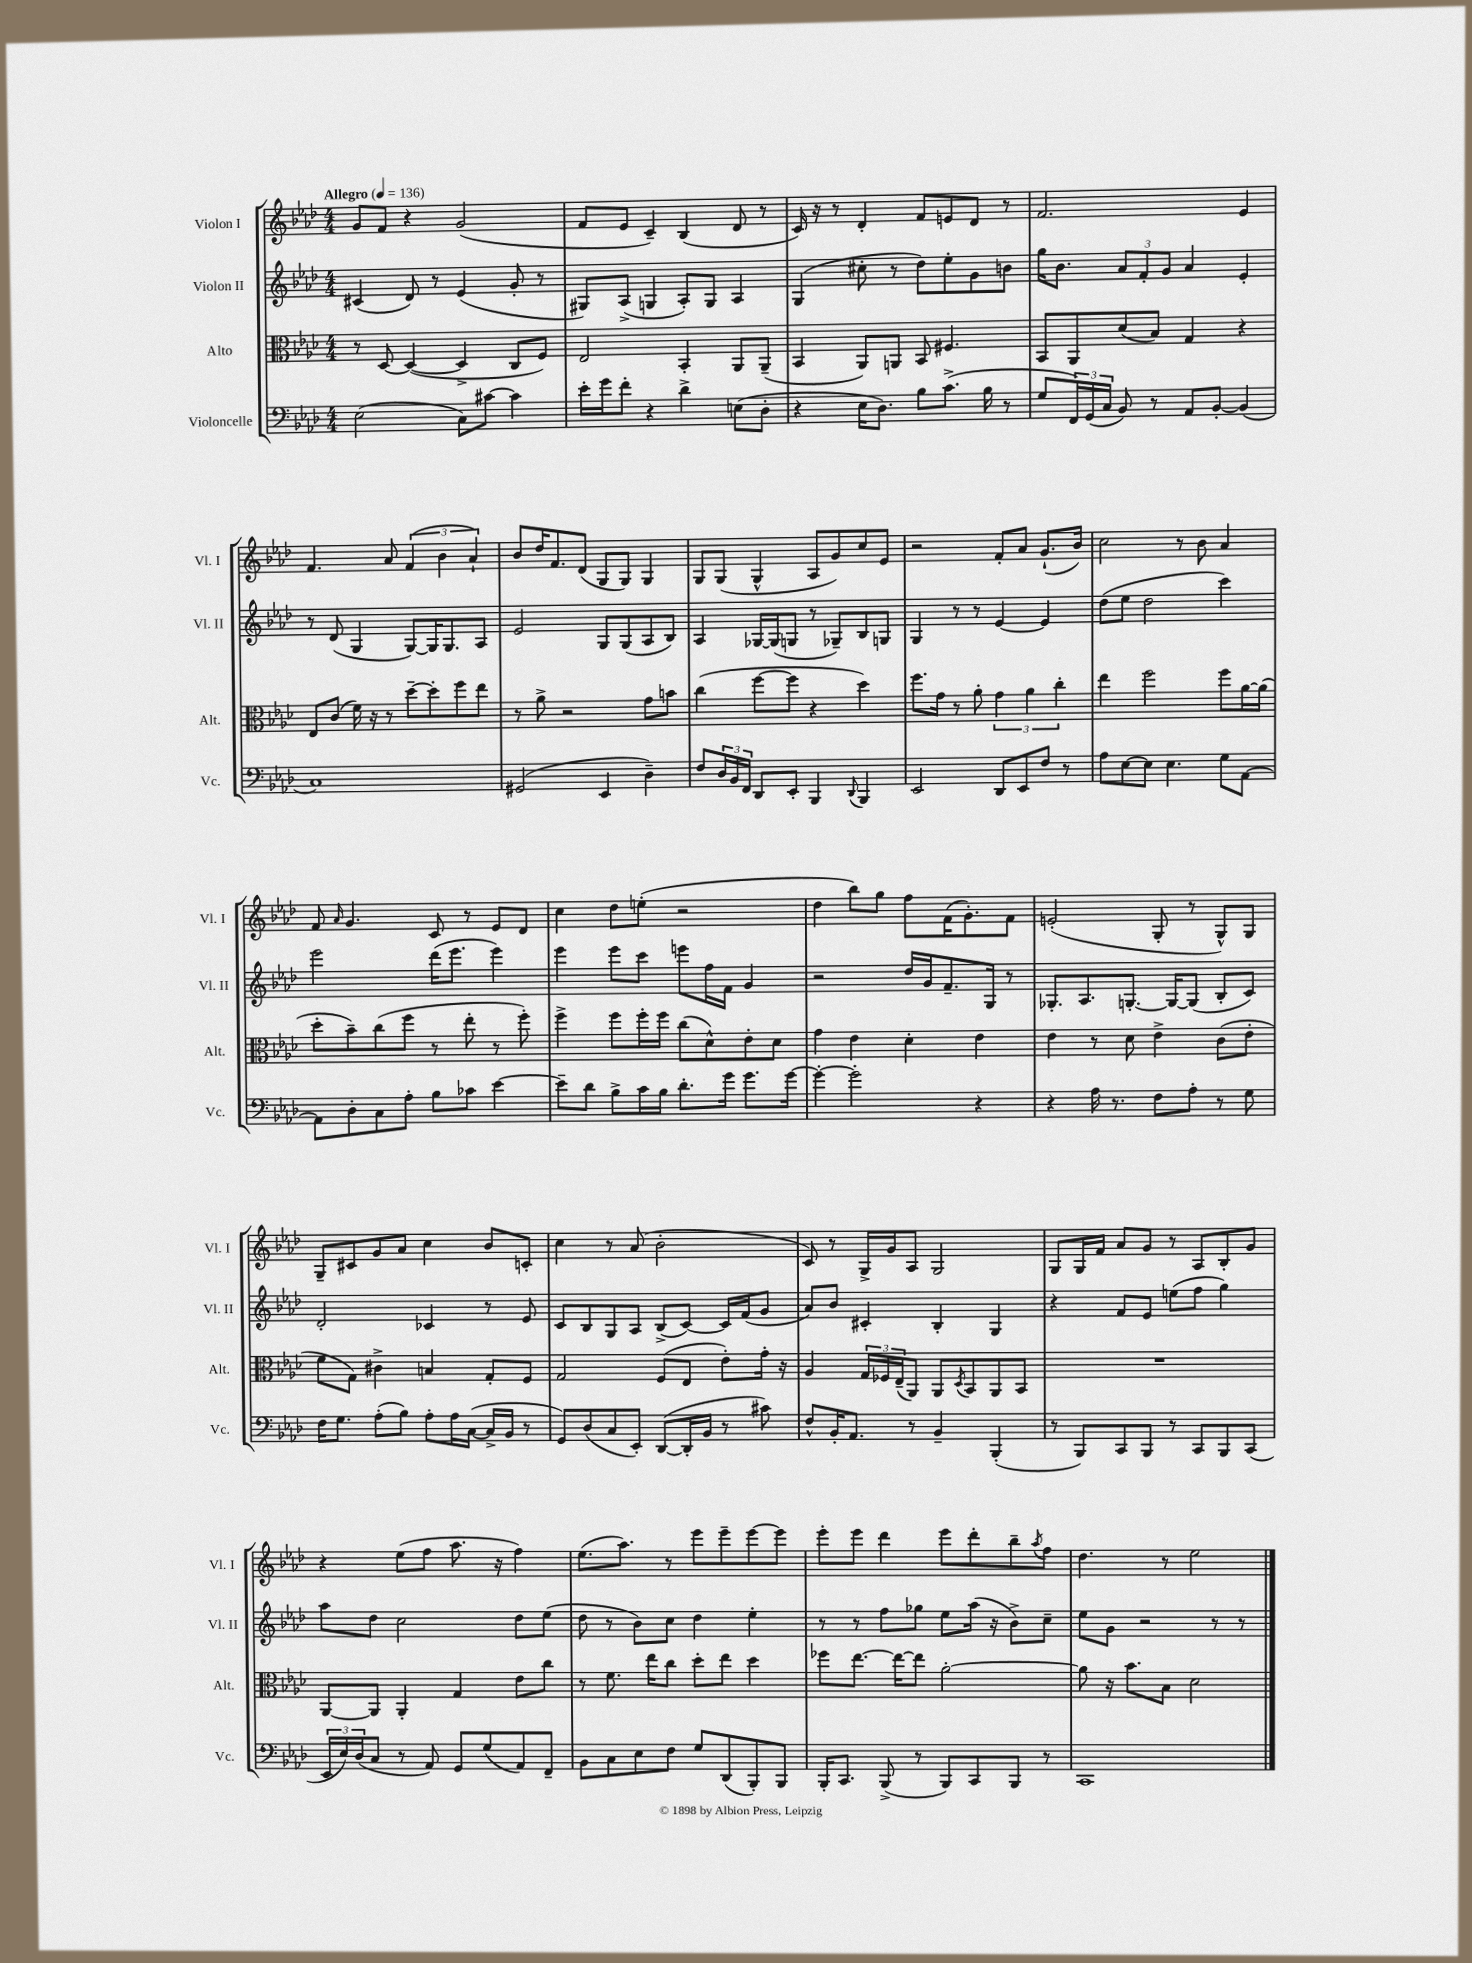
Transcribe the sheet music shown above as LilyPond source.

<<
\new StaffGroup <<
\new Staff = "s0" \with { instrumentName = "Violon I" shortInstrumentName = "Vl. I" } {
    \clef treble \key aes \major \numericTimeSignature \time 4/4 \tempo "Allegro" 4 = 136
    g'8 f'8 r4 g'2( |
    f'8 ees'8 c'4--) bes4( des'8 r8 |
    c'16) r16 r8 des'4-. f'8 e'8 des'8 r8 |
    f'2. ees'4 |
    f'4. aes'8 \tuplet 3/2 { f'4( bes'4 aes'4-!) } |
    bes'8 des''16 f'8. des'8( g8 g8) g4 |
    g8 g8( g4-^ aes8 g'8) c''8 ees'8 |
    r2 f'8-. aes'8 g'8.-!( bes'16) |
    c''2 r8 bes'8 aes'4 |
    f'8 \grace { aes'16 } g'4. c'8 r8 ees'8 des'8 |
    c''4 des''8 e''8-.( r2 |
    des''4 bes''8) g''8 f''8 f'16( g'8.-.) f'8 |
    e'2-.( g8-. r8 g8-^) g8 |
    g8-- cis'8 g'8 aes'8 c''4 bes'8 c'8-. |
    c''4 r8 aes'8( bes'2-. |
    c'8) r8 g16-> g'16 aes8 g2 |
    g8 g16 f'16 aes'8 g'8 r8 aes8 bes8-. g'8 |
    r4 ees''8( f''8 aes''8. r16 f''4) |
    ees''8.( aes''8.) r8 ees'''8 ees'''8-- ees'''8~ ees'''8 |
    ees'''8-. ees'''8 des'''4 ees'''8 des'''8-. bes''8-- \acciaccatura { aes''8 } f''8 |
    des''4. r8 ees''2 \bar "|." |
}
\new Staff = "s1" \with { instrumentName = "Violon II" shortInstrumentName = "Vl. II" } {
    \clef treble \key aes \major \numericTimeSignature \time 4/4
    cis'4( des'8) r8 ees'4( g'8-. r8 |
    gis8) aes8->( g4 aes8-.) g8 aes4 |
    g4( cis''8-. r8 des''8) ees''8-. g'8 b'8 |
    g''16 bes'8. \tuplet 3/2 { aes'8 f'8-. g'8 } aes'4 ees'4-. |
    r8 des'8( g4 g8~) g16 g8. aes8 |
    ees'2 g8 g8( aes8 bes8) |
    aes4 ges16~ ges16( g8 r8 ges8--) bes8 g8 |
    g4 r8 r8 ees'4~ ees'4 |
    des''8( ees''8 des''2 c'''4) |
    ees'''2 des'''16( ees'''8. ees'''4) |
    ees'''4 ees'''8 c'''8 e'''8 f''16 f'16 g'4 |
    r2 des''16 g'16 f'8.-- g16 r8 |
    ges8.-. aes8. g8.~-. g16~ g8( bes8-. c'8) |
    des'2-. ces'4 r8 ees'8 |
    c'8 bes8 g8 aes8 bes8->( c'8~) c'16 f'16( g'8 |
    aes'8) bes'8 cis'4-. bes4-. g4 |
    r4 f'8 ees'8 e''8( f''8 g''4) |
    aes''8 des''8 c''2 des''8 ees''8( |
    des''8 r8 bes'8) c''8 des''4 ees''4-. |
    r8 r8 f''8 ges''8 ees''8 aes''16( r16 bes'8->) c''8-- |
    ees''8 g'8 r2 r8 r8 \bar "|." |
}
\new Staff = "s2" \with { instrumentName = "Alto" shortInstrumentName = "Alt." } {
    \clef alto \key aes \major \numericTimeSignature \time 4/4
    r8 des8~ des4~( des4-> c8 f8) |
    ees2 bes,4-. aes,8 aes,8--( |
    bes,4 aes,8) a,8 bes,8 fis4. |
    bes,8 aes,8 des'8( bes8) g4 r4 |
    ees8 c'8( f'16) r16 r8 des''8~-- des''8-. f''8 ees''8 |
    r8 aes'8-> r2 g'8 b'8 |
    c''4( f''8~ f''8 r4 des''4) |
    f''8. g'16 r8 aes'8-. \tuplet 3/2 { g'4 aes'4 c''4-. } |
    ees''4 f''2 f''8 aes'16~ aes'16( |
    des''8-. bes'8--) c''8( f''8 r8 ees''8-. r8 f''8-.) |
    f''4-> f''8 f''16-. f''16 c''8( des'8-^) ees'8-. des'8 |
    g'4 ees'4 des'4-. ees'4 |
    ees'4 r8 des'8 ees'4-> c'8( ees'8-. |
    f'8 g8) cis'4-> b4 g8-. f8 |
    g2 f8( ees8 ees'8-.) g'16-. r16 |
    aes4 \tuplet 3/2 { g16 fes16 ees16--( } aes,8) aes,8 \acciaccatura { des8 } bes,8 aes,8 bes,8 |
    R1 |
    aes,8~ aes,8 aes,4-. g4 ees'8 c''8 |
    r8 f'8. ees''16 c''8 des''8-. ees''8 des''4 |
    fes''8 ees''8.~ ees''16~ ees''8 aes'2~-. |
    aes'8 r16 bes'8. bes8 des'2 \bar "|." |
}
\new Staff = "s3" \with { instrumentName = "Violoncelle" shortInstrumentName = "Vc." } {
    \clef bass \key aes \major \numericTimeSignature \time 4/4
    ees2( c8) cis'8~ cis'4 |
    ees'16-. g'16 f'8-. r4 des'4-> e8( des8-. |
    r4 ees16 des8.) bes8 c'8.->( bes16 r8 |
    g8 \tuplet 3/2 { f,16) g,16( c16 } bes,8) r8 aes,8 bes,8~-. bes,4( |
    c1) |
    gis,2( ees,4 des4--) |
    f8 \tuplet 3/2 { des16 bes,16 f,16 } des,8 ees,8-. bes,,4 \appoggiatura { des,8 } bes,,4 |
    ees,2 des,8 ees,8 f8 r8 |
    aes8 ees8~ ees8 ees4. g8 aes,8~ |
    aes,8 des8-. c8 aes8-. bes8 ces'8 ees'4~ |
    ees'8-- des'8 bes8-> c'16 bes16 des'8.-. g'16 g'8. g'16~ |
    g'4~-. g'2-. r4 |
    r4 aes16 r8. f8 aes8-. r8 g8 |
    f16 g8. aes8-.( bes8) aes8-. aes16 c16~( c16-> bes,16 r8 |
    g,8) des8( c8 ees,8-.) des,8~( des,16-. bes,16 r8 cis'8) |
    f8-^ bes,16-. aes,8. r8 bes,4-- bes,,4-.( |
    r8 bes,,8) c,8 bes,,8 r8 c,8 bes,,8 c,8( |
    \tuplet 3/2 { ees,16 ees16) des16( } c8 r8 aes,8) g,8 g8( aes,8) f,8-- |
    bes,8 c8 ees8 f8 g8 des,8( bes,,8-.) bes,,8 |
    bes,,16-. c,8. bes,,8->( r8 bes,,8) c,8 bes,,8 r8 |
    c,1 \bar "|." |
}
>>
>>
\layout { \context { \Score \remove "Bar_number_engraver" } }
